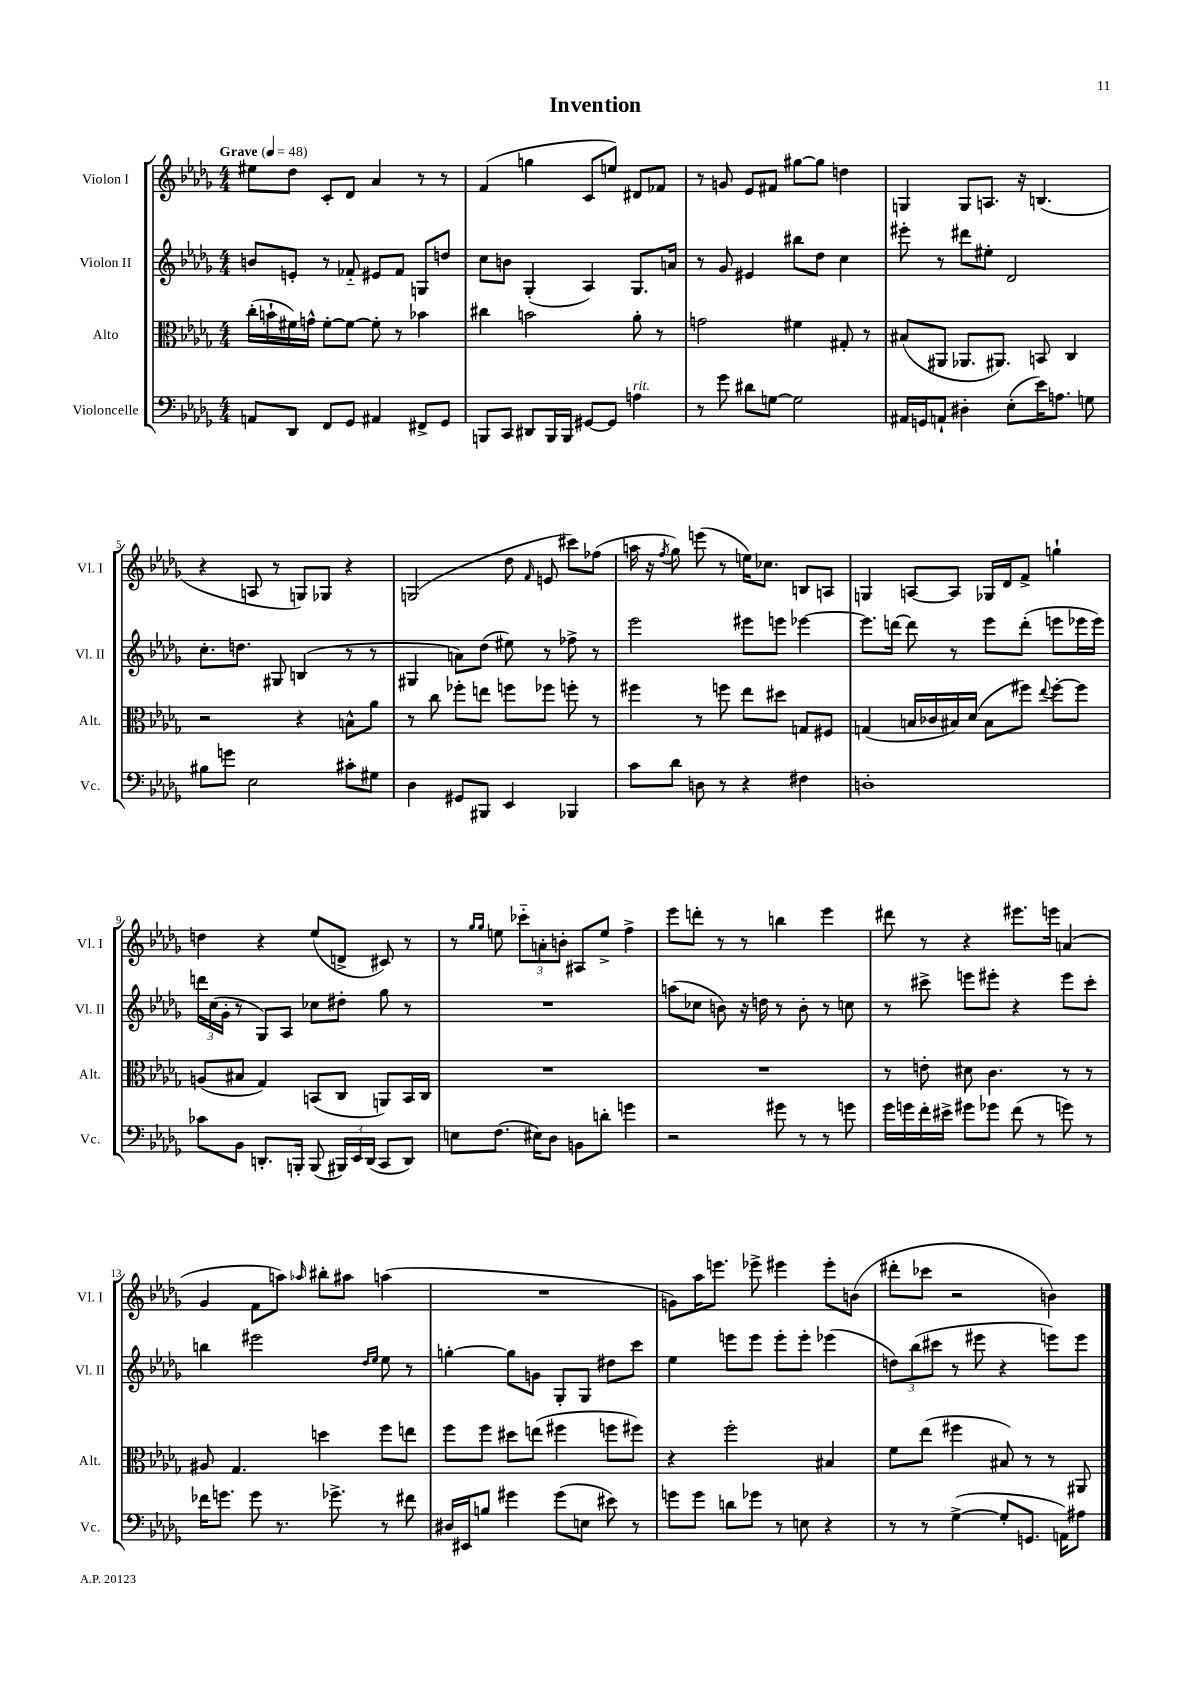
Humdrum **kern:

**kern	**kern	**kern	**kern
*part4	*part3	*part2	*part1
*staff4	*staff3	*staff2	*staff1
*I"Violoncelle	*I"Alto	*I"Violon II	*I"Violon I
*I'Vc.	*I'Alt.	*I'Vl. II	*I'Vl. I
*clefF4	*clefC3	*clefG2	*clefG2
*k[b-e-a-d-g-]	*k[b-e-a-d-g-]	*k[b-e-a-d-g-]	*k[b-e-a-d-g-]
*M4/4	*M4/4	*M4/4	*M4/4
*MM48	*MM48	*MM48	*MM48
=1	=1	=1	=1
!	!	!	!LO:TX:a:B:t=Grave
8AAn/L	(16cc'\LL	8bn/L	8ee#X\L
.	16bn`\	.	.
8DD-/J	16f#X\)	8en'/J	8dd-\J
.	16gn^^\JJ	.	.
8FF/L	[8f#'\L	8r	8c'/L
8GG-/J	8f#\J_	8f-X/	8d-/J
4AA#X/	8f#'\]	8e#X/L	4a-/
.	8r	8f-/J	.
8FF#X^/L	4b-X\	8Gn/L	8r
8GG-/J	.	8ddn/J	8r
=2	=2	=2	=2
8BBBn/L	4cc#X\	8cc\L	(4f/
8CC/J	.	8bn\J	.
8DD#X/L	2bn\	(4G-'/	4ggn\
16BBB/L	.	.	.
16BBB/JJ	.	.	.
[8GG#X/L	.	4A-/)	8c/L
8GG#/J]	.	.	8een/J)
!LO:TX:a:i:t=rit.	!	!	!
4An\	8a-'\	8.G-/L	8d#X/L
.	8r	.	8f-X/J
.	.	16an/Jk	.
=3	=3	=3	=3
8r	2gn\	8r	8r
8g-\	.	8g-/	8gn/
8d#X\L	.	4e#X/	8e-/L
[8Gn\J	.	.	8f#X/J
2G\]	4f#X\	8bb#X\L	[8gg#X\L
.	.	8dd-\J	8gg#\J]
.	8G#X'/	4cc\	4ddn\
.	8r	.	.
=4	=4	=4	=4
16AA#X/LL	(8B#X/L	8eee#X'\	4Gn/
16GGn/J	.	.	.
8AAn`/J	8AA#X/J	8r	.
4D#X'\	8.AA-X/L	8ddd#X\L	8G/L
.	.	8ee#X'\J	8.An/J
.	8.AA#X/J)	.	.
(8E-'\L	.	2d-/	.
.	.	.	16r
16e-\K)	8BBn/	.	(4.Bn/
8.An\J	.	.	.
.	4C/	.	.
8Gn\	.	.	.
!!LO:LB:g=z
=5	=5	=5	=5
8B#X\L	2r	8.cc'\L	4r
8gn\J	.	.	.
.	.	8.ddn\J	.
2E-\	.	.	8An/
.	.	8G#X/	8r
.	4r	(4Bn/	8Gn/L)
.	.	.	8G-X/J
8c#X'\L	8Bn^^\L	8r	4r
8G#X\J	8a-\J	8r	.
=6	=6	=6	=6
4D-\	8r	4G#X/	(2Gn/
.	8cc\	.	.
8GG#X/L	8ff-X'\L	8an\L)	.
8BBB#X/J	8een\J	(8dd-\J	.
4EE-/	8ffn\L	8ee#X\)	8dd-\
.	.	.	16qqf/
.	8ff-X\J	8r	8en/
4BBB-X/	8ffn'\	8ff-X^\	8ccc#X\L)
.	8r	8r	(8ff-X\J
=7	=7	=7	=7
8c\L	4ff#X\	2eee-\	16aan\
.	.	.	16r
.	.	.	8qff/
8d-\J	.	.	8gg-\)
8Dn\	8r	.	(8eeen\
8r	8ffn\	.	8r
4r	8ee-\L	8eee#X\L	16een\KL)
.	.	.	8.cc-X\J
.	8dd#X\J	8eeen\J	.
4F#X\	8Gn/L	[4eee-X\	8Bn/L
.	8F#X/J	.	8An/J
=8	=8	=8	=8
1Dn'	(4Gn/	8.eee-\L]	4Gn/
.	.	[16dddn\Jk	.
.	16Bn/LL	8ddd\]	[8An/L
.	16c-X/	.	.
.	16B#X/)	8r	8A/J]
.	(16d-/JJ	.	.
.	8B#\L	8eee-\L	16G-X/LL
.	.	.	16d-/J
.	8ff#X\J)	(8ddd'\J	8f^/J
.	8qqee-/	.	.
.	[8ff#'\L	8eeen\L	4ggn`\
.	8ff#\J]	16eee-X\L	.
.	.	16eee-\JJ)	.
!!LO:LB:g=z
=9	=9	=9	=9
8c-X\L	(8An/L	24dddn\LL	4ddn\
.	.	(24cc\	.
.	.	24g-'\JJ	.
8BB-\J	8B#X/J	8r	.
8.DDn'/L	4G-/)	8G-/L)	4r
.	.	8A-/J	.
16BBBn'/Jk	.	.	.
(8BBB/	(8BBn/L	8cc-X\L	(8ee-/L
24BBB#X/LL)	8C/J	8dd#X'\J	8dn^/J
24EE-/	.	.	.
(24DD/JJ	.	.	.
8CC/L	8AAn/L)	8gg-\	8c#X/)
8DD/J)	16BB/L	8r	8r
.	16C/JJ	.	.
=10	=10	=10	=10
8En\L	1r	1r	8r
.	.	.	16qqgg-/LL
.	.	.	16qqgg-/JJ
(8.F\J	.	.	8een\
.	.	.	12ccc-X\L
16E#X\KL)	.	.	.
.	.	.	12an'\
8D-\J	.	.	.
.	.	.	12bn'\J
8BBn\L	.	.	8A#X/L
8dn'\J	.	.	8ee^/J
4gn\	.	.	4ff^\
=11	=11	=11	=11
2r	1r	(8aan\L	8eee-\L
.	.	8cc-X\J	8dddn'\J
.	.	8bn\)	8r
.	.	16r	8r
.	.	16ddn\	.
8g#X\	.	8r	4bbn\
8r	.	8b'\	.
8r	.	8r	4eee-\
8gn\	.	8ccn\	.
=12	=12	=12	=12
16g-\LL	8r	8r	8ddd#X\
16gn\	.	.	.
16f'\	8en'\	8ccc#X^\	8r
16e#X^\JJ	.	.	.
8g#X\L	8d#X\	8eeen\L	4r
8g-X\J	4.c\	8eee#X'\J	.
(8f\	.	4r	8.eee#X\L
8r	.	.	.
.	.	.	16eeen\Jk
8gn\)	8r	8eee#\L	(4an/
8r	8r	8ccc#'\J	.
!!LO:LB:g=z
=13	=13	=13	=13
16f-X\KL	8A#X/	4bbn\	4g-/
8.gn\J	.	.	.
.	4.G-/	.	.
8g\	.	2eee#X\	8f\L
8.r	.	.	8aan\J)
.	.	.	16qqaa-X/
.	4ddn\	.	8bb#X'\L
8.g-X^\	.	.	.
.	.	.	8aa#X\J
.	.	16qqdd-/LL	.
.	.	16qqee-/JJ	.
8r	8ff\L	8ee-\	(4aan\
8f#X\	8een\J	8r	.
=14	=14	=14	=14
16D#X/LL	8ff\L	[4ggn'\	1r
16EE#X/J	.	.	.
8Bn/J	8ff\J	.	.
4g#X\	8dd#X\L	8gg\L]	.
.	(8een\J	8gn\J	.
(8g#\L	4ff#X\	8G-'/L	.
8En\J	.	8G-/J	.
8e#X\)	8ffn\L	8dd#X\L	.
8r	8ff#X\J)	8ccc\J	.
=15	=15	=15	=15
8gn\L	4r	4ee-\	8gn\L)
8g\J	.	.	16aa-\K
.	.	.	8.eeen\J
8dn\L	2ff'\	8eeen\L	.
8g-X\J	.	8eee\J	8eee-X^\
8r	.	8eee'\L	4eee#X\
8En\	.	8eee'\J	.
4r	4B#X/	(4eee-X\	8eee#'\L
.	.	.	(8bn\J
=16	=16	=16	=16
8r	8f\L	12ddn\L)	8ddd#X'\L
.	.	(12bb-\	.
8r	(8ee-\J	.	8ccc-X\J
.	.	12ccc#X\J	.
([4G-^\	4ff#X\	8r	2r
.	.	8eee#X\	.
8G-'/L]	8B#X/)	4r	.
8.GGn/J	8r	.	.
.	8r	8eeen\L)	4bn\)
16AAn\KL)	.	.	.
8A#X\J	8AA#X/	8eee\J	.
==	==	==	==
*-	*-	*-	*-
